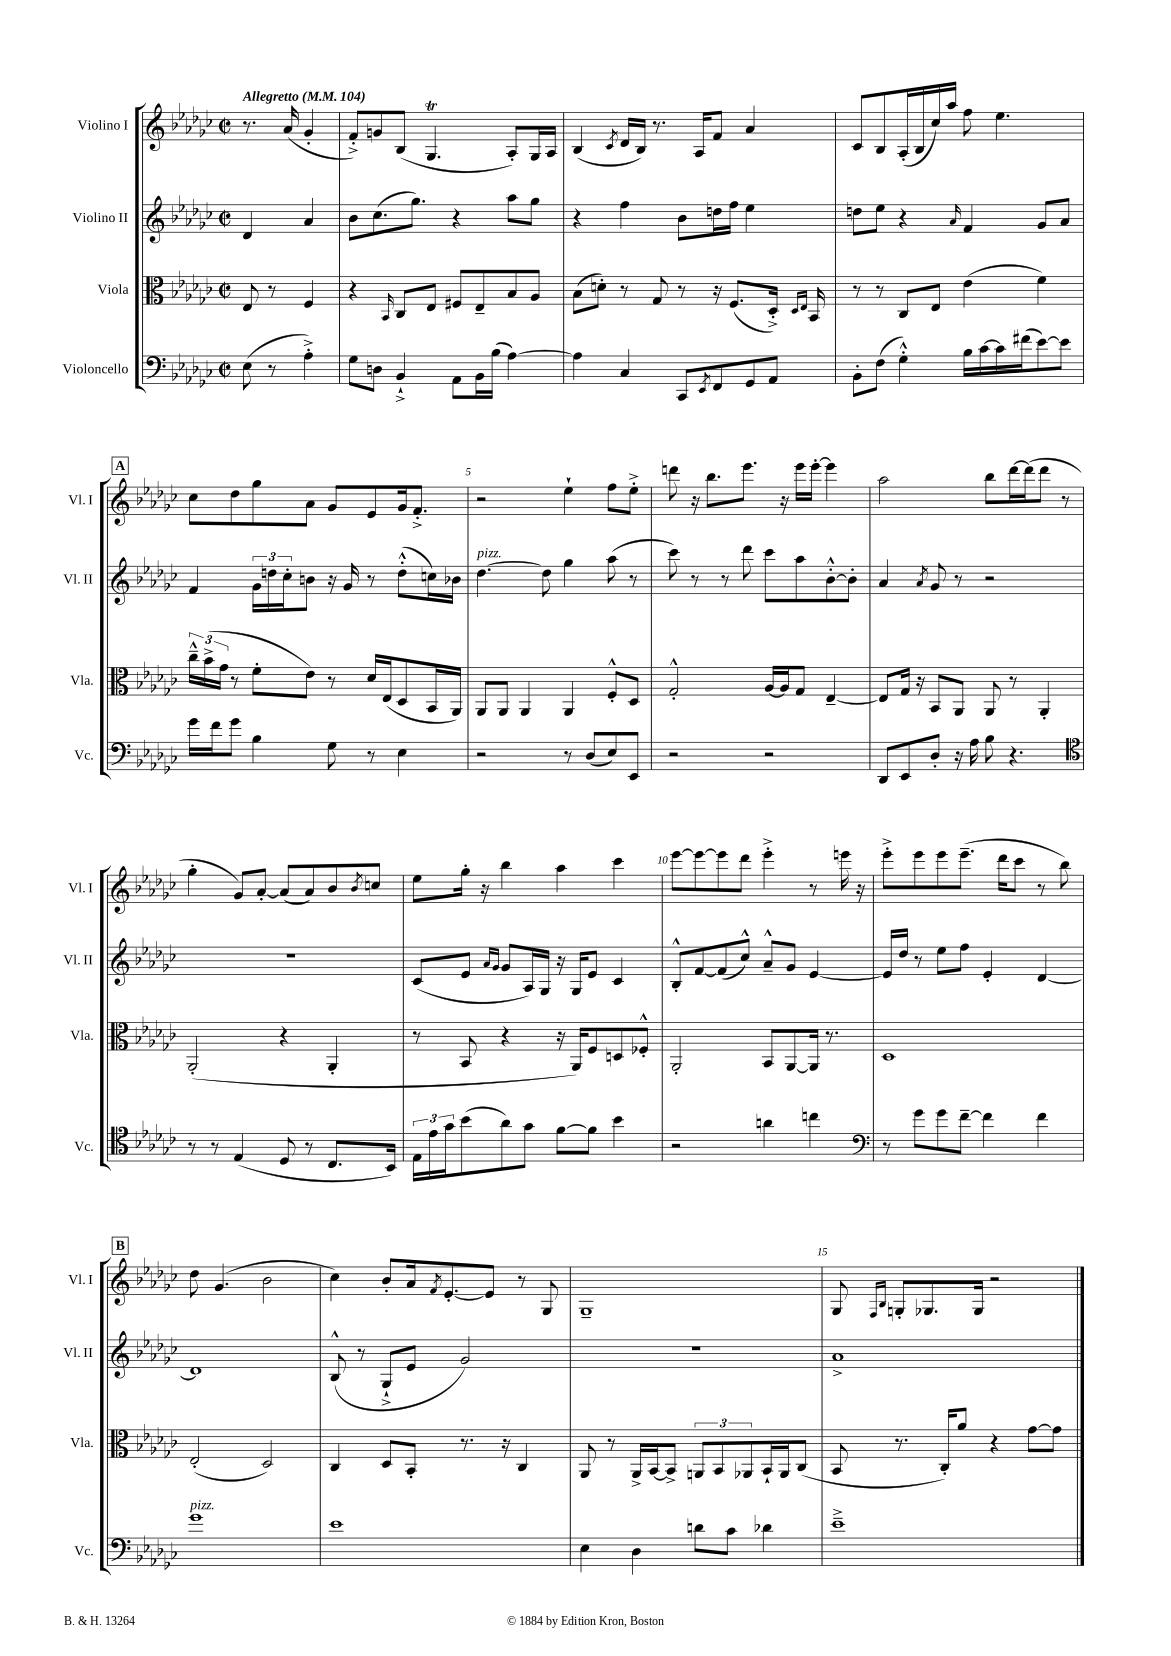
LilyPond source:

<<
\new StaffGroup <<
\new Staff = "s0" \with { instrumentName = "Violino I" shortInstrumentName = "Vl. I" } {
    \clef treble \key ges \major \defaultTimeSignature \time 2/2 \partial 2 \tempo "Allegretto" 4 = 104
    r8. aes'16( ges'4-. |
    f'8-.->) g'8 bes8( ges4.\trill aes8-.) ges16 aes16 |
    bes4( \acciaccatura { ces'8 } des'16 bes16) r8. aes16 f'8 aes'4 |
    ces'8 bes8 aes16-.( bes16 ces''16) aes''16 f''8 ees''4. |
    \mark \markup { \box "A" } ces''8 des''8 ges''8 aes'8 ges'8 ees'8 ges'16 f'8.-.-> |
    r2 ees''4-! f''8 ees''8-.-> |
    d'''8 r16 bes''8. ees'''8. r16 ees'''16 ees'''16~-. ees'''4 |
    aes''2 bes''8 des'''16~ des'''16( des'''8 r8 |
    ges''4-. ges'8) aes'8~-. aes'8( aes'8) bes'8 \acciaccatura { bes'8 } c''8 |
    ees''8 ges''16-. r16 bes''4 aes''4 ces'''4 |
    ees'''8~ ees'''8~ ees'''8 des'''8 ees'''4-.-> r8 e'''16 r16 |
    ees'''8-.-> ees'''8 ees'''8 ees'''8.--( des'''16 ces'''8 r8 bes''8) |
    \mark \markup { \box "B" } des''8 ges'4.( bes'2 |
    ces''4) bes'8-. aes'16 \acciaccatura { f'8 } ees'8.~-. ees'8 r8 ges8 |
    ges1-- |
    ges8 \grace { f16 bes16 } g8-. ges8. ges16 r2 \bar "|." |
}
\new Staff = "s1" \with { instrumentName = "Violino II" shortInstrumentName = "Vl. II" } {
    \clef treble \key ges \major \defaultTimeSignature \time 2/2 \partial 2
    des'4 aes'4 |
    bes'8 ces''8.( ges''8.) r4 aes''8 ges''8 |
    r4 f''4 bes'8 d''16 f''16 ees''4 |
    d''8 ees''8 r4 \grace { aes'16 } f'4 ges'8 aes'8 |
    \mark \markup { \box "A" } f'4 \tuplet 3/2 { ges'16 d''16 ces''16-. } b'8 r16 ges'16 r8 d''8-.-^( c''16) bes'16 |
    des''4.~^\markup { \italic "pizz." } des''8 ges''4 aes''8( r8 |
    ces'''8) r8 r8 des'''8 ces'''8 aes''8 bes'8~-.-^ bes'8-. |
    aes'4 \acciaccatura { aes'8 } ges'8 r8 r2 |
    R1 |
    ces'8( ees'8 \grace { aes'16 ges'16 } ges'8 aes16) ges16 r16 ges16 ees'8 ces'4 |
    bes8-.-^ f'8~ f'8( ces''8-^) aes'8---^ ges'8 ees'4~ |
    ees'16 des''16 r8 ees''8 f''8 ees'4-. des'4~ |
    \mark \markup { \box "B" } des'1 |
    bes8-^( r8 ges8-!-> ees'8 ges'2) |
    r1 |
    aes'1-> \bar "|." |
}
\new Staff = "s2" \with { instrumentName = "Viola" shortInstrumentName = "Vla." } {
    \clef alto \key ges \major \defaultTimeSignature \time 2/2 \partial 2
    ees8 r8 f4 |
    r4 \grace { bes,16 } ces8 ees8 fis8 ees8-- bes8 aes8 |
    bes8( d'8-.) r8 ges8 r8 r16 f8.( des16-.->) \grace { des16 ees16 } bes,16 |
    r8 r8 ces8 ees8 ees'4( f'4) |
    \mark \markup { \box "A" } \tuplet 3/2 { ces''16---^ bes'16->( ges'16 } r8 f'8-. ees'8) r8 des'16 ees16( des8 bes,16 aes,16) |
    aes,8 aes,8 aes,4 aes,4 f8-.-^ des8 |
    ges2-.-^ aes16~ aes16 ges8 ees4~-- |
    ees8 ges16 r16 bes,8 aes,8 aes,8 r8 aes,4-. |
    aes,2-.( r4 aes,4-. |
    r8 bes,8 r4 r16 aes,16) f8 d8 fes8-.-^ |
    aes,2-. bes,8 aes,8~ aes,16 r8. |
    des1 |
    \mark \markup { \box "B" } ees2-.( des2) |
    ces4 des8 bes,8-. r8. r16 ces4 |
    aes,8 r8 aes,16-> bes,16~ bes,8-> \tuplet 3/2 { a,8 bes,8 aes,8 } bes,16-! aes,16 ces8( |
    bes,8 r8. ces16-.) aes'8 r4 ges'8~ ges'8 \bar "|." |
}
\new Staff = "s3" \with { instrumentName = "Violoncello" shortInstrumentName = "Vc." } {
    \clef bass \key ges \major \defaultTimeSignature \time 2/2 \partial 2
    ees8( r8 aes4-.->) |
    ges8 d8 bes,4-!-> aes,8 bes,16 bes16( aes4~) |
    aes4 ces4 ces,8 \acciaccatura { ees,8 } f,8 ges,8 aes,8 |
    bes,8-. f8( ges4-.-^) bes16 ces'16~ ces'16 fis'16( ees'8~) ees'8 |
    \mark \markup { \box "A" } ges'16 f'16 ges'8 bes4 ges8 r8 ees4 |
    r2 r8 des8( ees8) ees,8 |
    r2 r2 |
    des,8 ees,8 des8-. r16 aes16 bes8 r4. |
    \clef tenor r8 r8 ees4( des8 r8 ces8. bes,16) |
    \tuplet 3/2 { ees16 ees'16 ges'16 } bes'8( aes'8) ges'8 f'8~ f'8 bes'4 |
    r2 a'4 c''4 |
    \clef bass r8 ges'8 ges'8 f'8~-- f'4 f'4 |
    \mark \markup { \box "B" } ges'1^\markup { \italic "pizz." } |
    ees'1 |
    ees4 des4 d'8 ces'8 des'4 |
    ees'1---> \bar "|." |
}
>>
>>
\layout { \context { \Score \override BarNumber.break-visibility = ##(#f #t #t) barNumberVisibility = #(every-nth-bar-number-visible 5) } }
